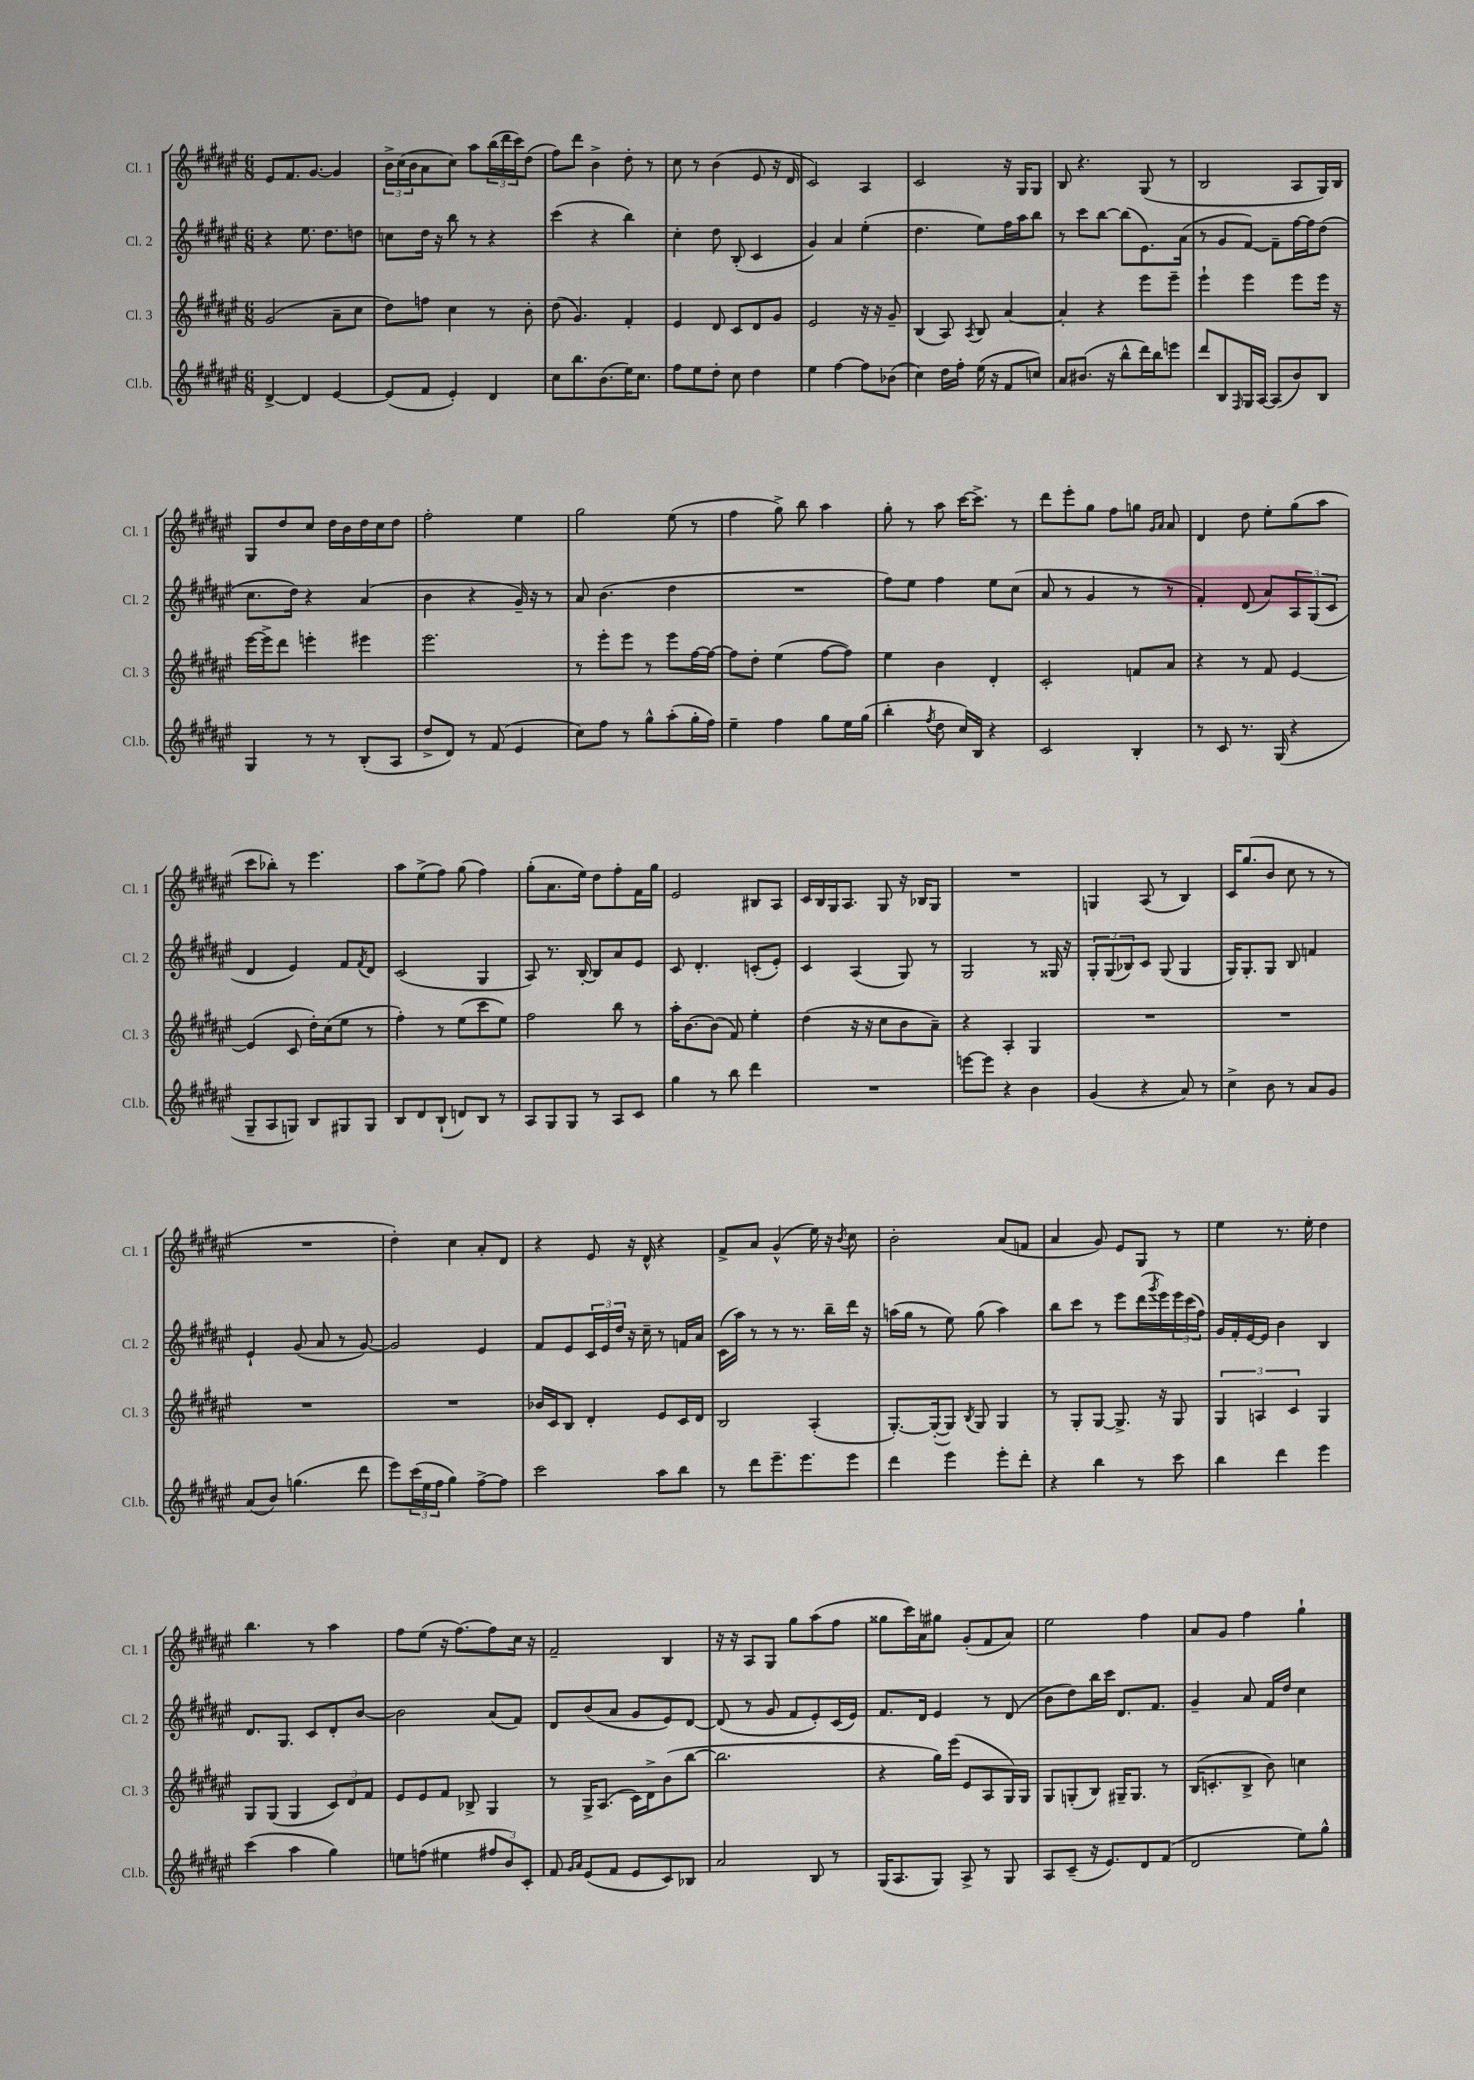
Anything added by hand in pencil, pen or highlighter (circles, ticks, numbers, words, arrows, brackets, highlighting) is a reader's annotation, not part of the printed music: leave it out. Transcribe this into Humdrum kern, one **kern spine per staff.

**kern	**kern	**kern	**kern
*staff4	*staff3	*staff2	*staff1
*clefG2	*clefG2	*clefG2	*clefG2
*k[f#c#g#d#a#e#]	*k[f#c#g#d#a#e#]	*k[f#c#g#d#a#e#]	*k[f#c#g#d#a#e#]
*M6/8	*M6/8	*M6/8	*M6/8
[4d#^/	(2g#/	4r	8e#/L
.	.	.	8.f#/
4d#/]	.	8.ee#\	.
.	.	.	[8.g#/J
.	.	8.dd#\L	.
[4e#/	8a#~\L	.	4g#/]
.	8cc#\J	8dd\J	.
=	=	=	=
(8e#/]L	8dd#\L)	8cc\L	24b^\LL
.	.	.	(24cc#\
.	.	.	24b\J
8f#/J	8ff\J	16dd#\Jk	8a#\
.	.	16r	.
4e#'/)	4cc#\	8bb\	8cc#\J)
.	.	8r	8aa#\L
4d#/	8r	4r	(24bb\L
.	.	.	24ddd#\
.	.	.	24ccc#\J)
.	8b'\	.	(8dd#\J
=	=	=	=
8cc#\L	(8dd#\	(4ccc#\	8ff#\L)
8.bb\	4.g#/)	.	8ddd#\J
.	.	4r	4b^\
(8.b\	.	.	.
16ee#\K)	4f#'/	4bb\)	8dd#'\
8.cc#\J	.	.	.
.	.	.	8r
=	=	=	=
8ff#\L	4e#/	4cc#'\	8cc#\
8ee#\	.	.	8r
8dd#'\J	8d#/	8dd#\	(4b\
8cc#\	8c#/L	(8B'/	.
4dd#\	8d#/	4c#/	8e#/
.	8g#/J	.	16r
.	.	.	16d#/
=	=	=	=
4ee#\	2e#/	4g#/)	2c#/)
[4ff#\	.	4a#/	.
8ff#\]L	16r	(4ee#'\	4A#/
.	16r	.	.
(8b-\J	8g#~/	.	.
=	=	=	=
4cc#\)	(4B/	4.dd#\	2c#/
16dd#\LL	8A#/)	.	.
16ff#'\JJ	.	.	.
.	8qA#/	.	.
(16ee#\	8B/	8ee#\L)	.
16r	.	.	.
8f#/L	[4a#/	16ff#\L	16r
.	.	16aa#\J	16G#/LK
8cc/J)	.	8bb\J	8G#/J
=	=	=	=
8a#/L	4a#'/]	8r	8B/
(8.b#/J	.	8ccc#\L	4.r
.	4r	[8bb\J	.
16r	.	.	.
8bb^^\L	.	(8bb\]L	.
16ddd#\L)	8eee#\L	8.e#\)	(8G#/
16bb\J	.	.	.
8eee\J	8eee#~\J	.	8r
.	.	(16a#\Jk	.
=	=	=	=
8ddd#/L	4eee#`\	8r	2B/
8B/	.	8g#/L	.
16qqF#/	.	.	.
16G#/L	4eee#\	[8f#/J)	.
[16A#/JJ	.	.	.
(8A#/]L	.	8f#~\]L	.
8b/)	8eee#\L	[16ff#\L	8A#/L
.	.	16ff#\]J	.
8B/J	16eee#\Jk	(8dd#\J	16G#/L)
.	16r	.	16B/JJ
=	=	=	=
4G#/	[16eee#\LL	8.cc#\L	8G#/L
.	16eee#^\]J	.	.
.	8ddd#\J	.	8dd#/
.	.	16dd#\Jk)	.
8r	4eee'\	4r	8cc#/J
8r	.	.	16dd#\LL
.	.	.	16b\
(8B'/L	4eee#\	(4a#/	16dd#\
.	.	.	16cc#\J
8A#/J	.	.	8dd#\J
=	=	=	=
8dd#^/L	2.eee#\	4b\	2ff#'\
8d#/J)	.	.	.
8r	.	4r	.
(8f#/	.	.	.
4e#/	.	16g#~/)	4ee#\
.	.	16r	.
.	.	8r	.
=	=	=	=
8cc#\L)	8r	8a#/	2gg#\
8ff#\J	8eee#'\L	(4.b\	.
8r	8eee#\J	.	.
8gg#^^\L	8r	.	.
(8aa#'\	8eee#\L	4dd#\	(8ee#\
16gg#'\L	[16ff#\L	.	8r
16ff#\JJ)	16ff#\_JJ	.	.
=	=	=	=
4ee#~\	8ff#\]L	2.r	4ff#\
.	8dd#'\J	.	.
4ff#\	(4ee#\	.	8gg#^\)
.	.	.	8bb\
8gg#\L	[8ff#\L	.	4aa#\
16ee#\L	8ff#\]J)	.	.
(16gg#\JJ	.	.	.
=	=	=	=
4bb'\	4ee#\	8ff#\L)	8gg#'\
.	.	8ee#\J	8r
8qff#/	.	.	.
8dd#\	4b\	4ff#\	8aa#\
16cc#/LL)	.	.	[16ccc#\LK
16B/JJ	.	.	8.ccc#^\]J
4r	4d#'/	8ee#\L	.
.	.	(8cc#\J	8r
=	=	=	=
2c#/	2c#'/	8a#/	8ddd#\L
.	.	8r	8eee#'\
.	.	4g#/	8gg#\J
.	.	.	8ff#\L
4B'/	8f/L	8r	8gg\J
.	.	.	16qqg#/LL
.	.	.	16qqa#/JJ
.	8a#/J	8r	8a#/
=	=	=	=
8r	4r	4f#'/)	4d#/
8c#/	.	.	.
8.r	8r	(8d#/	8dd#\
.	8f#/	8a#/L)	8ee#'\L
(16G#/	.	.	.
4r	[4e#/	12A#/	(8gg#\
.	.	(12G#/	.
.	.	.	8aa#\J
.	.	12c#/J	.
=	=	=	=
8G#~/L	(4e#/]	4d#/	8ccc#\L
8A#/	.	.	8bb-'\J)
8G/J)	8c#/	4e#/)	8r
8B/L	16dd#'\LL)	.	4.eee#\
.	(16cc#\J	.	.
8G#/	8ee#\J	8f#/L	.
.	.	8qf#/	.
8G#/J	8r	8d#/J	.
=	=	=	=
8B/L	4ff#'\)	(2c#/	8aa#\L
8d#/	.	.	(8ee#^\
(8B`/J	8r	.	8ff#\J)
8d/L)	(8ee#\L	.	(8gg#\
8B/J	8ccc#\	4G#/	4ff#\)
8r	8ee#\J)	.	.
=	=	=	=
8A#/L	2ff#\	8A#/)	(8gg#'\L
8G#/	.	8.r	8.a#\
8G#/J	.	.	.
.	.	[16B'/	16ee#\Jk)
8r	.	8B/]L	8dd#\L
8A#/L	8bb\	8a#/	8ff#'\
8c#/J	8r	8e#/J	16f#\L
.	.	.	16gg#\JJ
=	=	=	=
4gg#\	16aa#'\LK	8c#/	2e#/
.	[8.b\	.	.
.	.	4.d#'/	.
8r	(8b\]J	.	.
8bb\	8f#/)	.	.
4ddd#\	4ee#'\	(8c'/L	8B#/L
.	.	8e#'/J)	8A#/J
=	=	=	=
2.r	(4dd#\	4c#/	16c#/LL
.	.	.	16B/
.	.	.	16G#/J
.	.	.	8.A#/J
.	16r	(4A#/	.
.	16r	.	.
.	8cc#\L	.	8G#/
.	8b\	8G#/)	16r
.	.	.	16B-/LK
.	8a#~\J)	8r	8G#/J
=	=	=	=
[8eee\L	4r	2G#/	2.r
8eee\]J	.	.	.
4r	4A#'/	.	.
4b\	4G#/	8r	.
.	.	16G##/	.
.	.	16r	.
=	=	=	=
(4g#/	2.r	12G#'/L	4G/
.	.	(12G#/	.
.	.	12B-/)	.
4r	.	8c#/J	(8A#/
.	.	(8G#/	8r
8a#/)	.	4G#/	4B/)
8r	.	.	.
=	=	=	=
4cc#^\	2.r	16G#/LK)	16c#/LK
.	.	8.G#'/	(8.gg#/
8b\	.	8G#/J	8b/J
8r	.	8B/	8cc#\
8a#/L	.	4f/	8r
8g#/J	.	.	8r
=	=	=	=
(8a#/L	2.r	4e#`/	2.r
8b/J)	.	.	.
(4.gg\	.	(8g#/	.
.	.	8a#/	.
.	.	8r	.
8ddd#\	.	[8g#/)	.
=	=	=	=
8eee#\L)	2.r	2g#/]	4dd#'\)
(24ccc#\L	.	.	.
24ee#\	.	.	.
24ff#\JJ	.	.	.
4gg#\)	.	.	4cc#\
[8ff#^\L	.	4e#/	8a#'/L
8ff#\]J	.	.	8d#/J
=	=	=	=
2ccc#\	16b-/LL	8f#/L	4r
.	16c#/J	.	.
.	8B/J	8e#/	.
.	4d#'/	24c#/L	8e#/
.	.	24e#/	.
.	.	24dd#/JJ	.
.	.	16r	16r
.	.	16cc#~\	16d#^^/
8aa#\L	8e#/L	8r	4r
8bb\J	16c#/L	16f/LL	.
.	16d#/JJ	16a#/JJ	.
=	=	=	=
8r	2B/	(16c#\LL	8f#^/L
.	.	16aa#\JJ)	.
8ddd#\L	.	8r	8a#/J
8.eee#~\	.	8r	(4g#^^/
.	.	8.r	.
8.eee#\	.	.	.
.	(4A#'/	.	16ee#\)
.	.	16bb~\LL	16r
.	.	.	8qb/
8eee#\J	.	16ddd#\JJ	8cc#\
.	.	16r	.
=	=	=	=
4ddd#\	[8.G#'/L)	(16aa\LL	2b'\
.	.	16gg#\JJ	.
.	.	8r	.
.	(16G#'/_k	.	.
4eee#\	8G#/]J)	8ee#\)	.
.	8qB/	.	.
.	8G#/	(8gg#\	.
8eee#'\L	4G#/	4aa\)	(8a#/L
8ddd#'\J	.	.	8f/J
=	=	=	=
4r	8r	8bb\L	4a#/
.	8G#'/L	8ccc#\J	.
4bb\	[8G#/J	8r	8g#/)
.	8.G#^/]	8eee#\L	8e#/L
8r	.	(16ddd#\L	8G#/J
.	.	8qggg#/	.
.	16r	16eee#\)	.
8ccc#\	8G#/	24eee#\	8r
.	.	(24ccc#\	.
.	.	24ff#\JJ)	.
=	=	=	=
4bb\	6G#/	16g#/LL	4ee#\
.	.	16f#'/	.
.	.	[16e#/	.
.	6A/	.	.
.	.	16e#/]JJ	.
4ddd#\	.	4b\	8.r
.	6c#/	.	.
.	.	.	16ee#'\
4eee#\	4G#/	4B/	4dd#\
=	=	=	=
(4ccc#\	8G#/L	8.d#/L	4.bb\
.	(8G#/J	.	.
.	.	8.G#/J	.
4aa#\	4G#/	.	.
.	.	8c#/L	8r
4gg#\)	12c#/L)	8d#'/	4aa#\
.	12d#/	.	.
.	.	[8b/J	.
.	12f#/J	.	.
=	=	=	=
8ee\L	8e#/L	2b\]	8ff#\L
(8ff\J	8e#/	.	(8ee#\J
4ee#\	8f#/J	.	16r
.	.	.	[8.ff#\L)
.	8B-^/	.	.
12ff#/L	4G#/	(8a#/L	8ff#\]
12b/)	.	.	.
.	.	8f#/J)	16cc#\Jk
12c#'/J	.	.	.
.	.	.	16r
=	=	=	=
8f#/	8r	8d#/L	2f#~/
16qqg#/LL	.	.	.
16qqa#/JJ	.	.	.
(8e#/L	16G#^/LK	(8b/	.
.	(8.A#/J	.	.
8f#/J	.	8a#/J	.
8e#/L	16c#\LL)	8g#/L	.
.	16d#^\J	.	.
8c#/)	(8b\	8e#/)	4B/
8B-/J	[8bb\J	[8d#/J	.
=	=	=	=
2a#/	2.bb\]	(8d#/]	16r
.	.	.	16r
.	.	8r	8A#/L
.	.	8g#/	8G#/J
.	.	8f#/L	8gg#\L
8B/	.	8e#'/)	(8aa#\
8r	.	(16c#/L	8ff#\J
.	.	16e#/JJ)	.
=	=	=	=
(16G#/LK	4r	8.f#/L	8gg##\L
8.A#/	.	.	.
.	.	.	16ccc#\L)
.	.	16d#/Jk	16a#\J
8G#/J)	16gg#\LL)	4e#/	8gg#\J
.	(16eee#\JJ	.	.
8A#^/	8e#/L	.	(8g#'/L
8r	8A#/	8r	8f#/
8G#/	16G#/L)	(8d#/	8a#/J)
.	16G#/JJ	.	.
=	=	=	=
8A#/L	8G#/L	8b\L	2ee#\
(8c#~/J	(8G'/	8dd#\)	.
16r	8B/J)	16bb\L	.
8.e#/L)	.	16ccc#\JJ	.
.	16G#~/LK	8.d#/L	.
.	8.G#/J	.	.
8d#/	.	.	4ff#\
.	.	8.f#/J	.
(8f#/J	8r	.	.
=	=	=	=
2d#/	(16B/LK	4g#~/	8a#/L
.	8.c'/	.	.
.	.	.	8g#/J
.	8B^/J	8a#/	4ff#\
.	8b\)	16f#/LL	.
.	.	16dd#/JJ	.
8ee#\L)	4cc\	4cc#\	4gg#`\
8gg#^^\J	.	.	.
==	==	==	==
*-	*-	*-	*-
